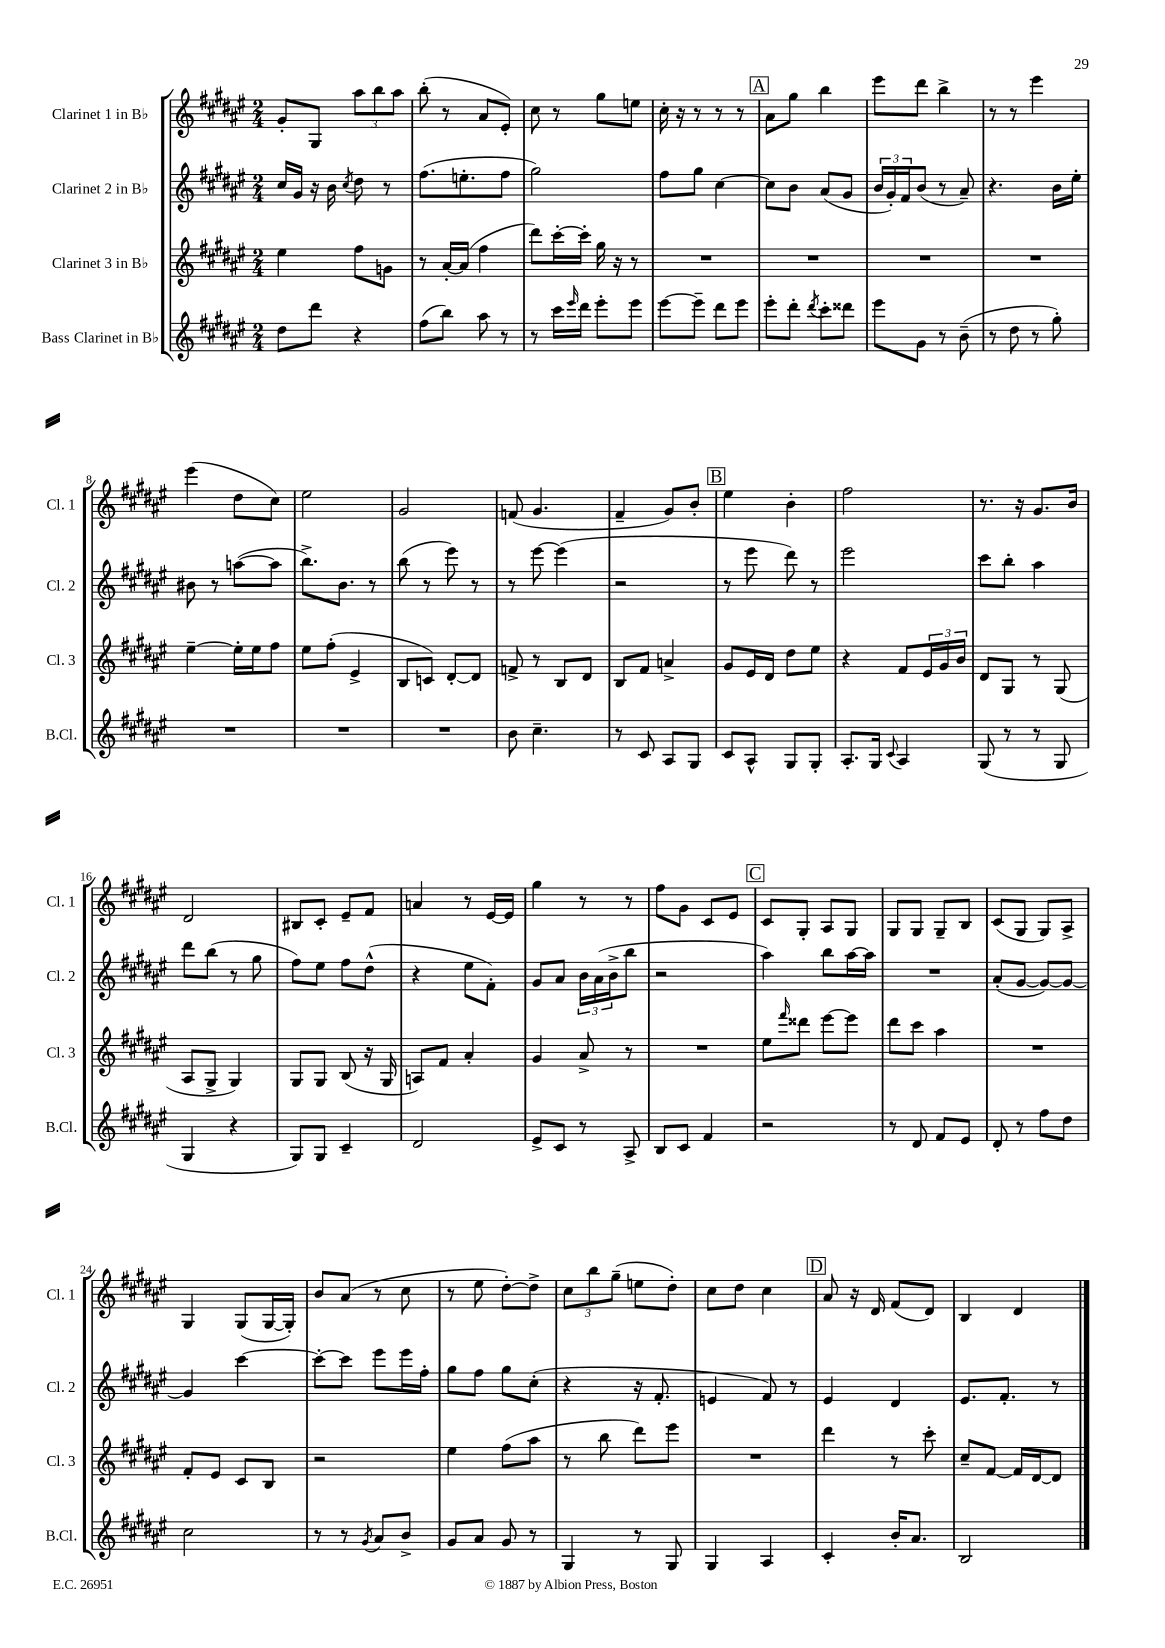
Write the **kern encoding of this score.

**kern	**kern	**kern	**kern
*staff4	*staff3	*staff2	*staff1
*clefG2	*clefG2	*clefG2	*clefG2
*k[f#c#g#d#a#e#]	*k[f#c#g#d#a#e#]	*k[f#c#g#d#a#e#]	*k[f#c#g#d#a#e#]
*M2/4	*M2/4	*M2/4	*M2/4
8dd#	4ee#	16cc#	8g#'
.	.	16g#	.
8ddd#	.	16r	8G#
.	.	16b	.
.	.	8qcc#	.
4r	8ff#	8dd#	12aa#
.	.	.	12bb
.	8g	8r	.
.	.	.	12aa#
=	=	=	=
(8ff#	8r	(8.ff#	(8bb'
8bb)	[16a#'	.	8r
.	(16a#]	8.ee'	.
8aa#	4ff#	.	8a#
8r	.	8ff#	8e#')
=	=	=	=
8r	8ddd#)	2gg#)	8cc#
16ccc#	[16ccc#'	.	8r
16qqeee#	.	.	.
16ddd#	16ccc#']	.	.
8eee#'	16gg#	.	8gg#
.	16r	.	.
8eee#	8r	.	8ee
=	=	=	=
[8eee#	2r	8ff#	16cc#'
.	.	.	16r
8eee#~]	.	8gg#	8r
8ddd#	.	[4cc#	8r
8eee#	.	.	8r
=	=	=	=
8eee#'	2r	8cc#]	8a#
8ddd#'	.	8b	8gg#
8qddd#	.	.	.
8ccc#'	.	(8a#	4bb
8ddd##	.	8g#	.
=	=	=	=
8eee#	2r	24b	8eee#
.	.	24g#')	.
.	.	24f#	.
8g#	.	(8b	8ddd#
8r	.	8r	4bb^
(8b~	.	8a#~)	.
=	=	=	=
8r	2r	4.r	8r
8dd#	.	.	8r
8r	.	.	4eee#
8gg#')	.	16b	.
.	.	16ee#'	.
=	=	=	=
2r	[4ee#~	8b#	(4eee#
.	.	8r	.
.	16ee#']	([8aa	8dd#
.	16ee#	.	.
.	8ff#	8aa]	8cc#)
=	=	=	=
2r	8ee#	8.bb^)	2ee#
.	(8ff#'	.	.
.	.	8.b	.
.	4e#^	.	.
.	.	8r	.
=	=	=	=
2r	8B	(8bb	2g#
.	8c)	8r	.
.	[8d#'	8eee#)	.
.	8d#]	8r	.
=	=	=	=
8b	8f^	8r	(8f
4.cc#~	8r	[8eee#	4.g#
.	8B	(4eee#]	.
.	8d#	.	.
=	=	=	=
8r	8B	2r	4f#~
8c#	8f#	.	.
8A#	4a^	.	8g#)
8G#	.	.	8b'
=	=	=	=
8c#	8g#	8r	4ee#
8A#^^	16e#	8eee#	.
.	16d#	.	.
8G#	8dd#	8ddd#)	4b'
8G#'	8ee#	8r	.
=	=	=	=
8.A#'	4r	2eee#	2ff#
16G#	.	.	.
8qqc#	.	.	.
4A#	8f#	.	.
.	24e#	.	.
.	24g#	.	.
.	24b	.	.
=	=	=	=
(8G#	8d#	8ccc#	8.r
8r	8G#	8bb'	.
.	.	.	16r
8r	8r	4aa#	8.g#
8G#	(8G#	.	.
.	.	.	16b
=	=	=	=
4G#	8A#	8ddd#	2d#
.	8G#^	(8bb	.
4r	4G#)	8r	.
.	.	8gg#	.
=	=	=	=
8G#)	8G#	8ff#)	8B#
8G#	8G#	8ee#	8c#'
4c#~	(8B	8ff#	8e#~
.	16r	(8dd#^^	8f#
.	16G#	.	.
=	=	=	=
2d#	8A)	4r	4a
.	8f#	.	.
.	4a#'	8ee#	8r
.	.	8f#')	[16e#
.	.	.	16e#]
=	=	=	=
8e#^	4g#	8g#	4gg#
8c#	.	8a#	.
8r	8a#^	24b	8r
.	.	(24a#	.
.	.	24b^	.
8A#^	8r	8bb	8r
=	=	=	=
8B	2r	2r	8ff#
8c#	.	.	8g#
4f#	.	.	8c#
.	.	.	8e#
=	=	=	=
2r	8ee#	4aa#)	8c#
.	16qqfff#	.	.
.	8ddd##	.	8G#'
.	[8eee#	8bb	8A#
.	8eee#]	[16aa#	8G#
.	.	16aa#]	.
=	=	=	=
8r	8ddd#	2r	8G#
8d#	8ccc#	.	8G#
8f#	4aa#	.	8G#~
8e#	.	.	8B
=	=	=	=
8d#'	2r	(8a#'	(8c#
8r	.	[8g#	8G#
8ff#	.	8g#_)	8G#)
8dd#	.	8g#_	8A#^
=	=	=	=
2cc#	8f#'	4g#]	4G#
.	8e#	.	.
.	8c#	[4ccc#	(8G#
.	8B	.	[16G#
.	.	.	16G#'])
=	=	=	=
8r	2r	8ccc#'_	8b
8r	.	8ccc#]	(8a#
8qg#	.	.	.
8a#	.	8eee#	8r
8b^	.	16eee#	8cc#
.	.	16ff#'	.
=	=	=	=
8g#	4ee#	8gg#	8r
8a#	.	8ff#	8ee#
8g#	(8ff#	8gg#	[8dd#')
8r	8aa#	(8cc#'	8dd#^]
=	=	=	=
4G#	8r	4r	12cc#
.	.	.	12bb
.	8bb	.	.
.	.	.	(12gg#~
8r	8ddd#)	16r	8ee
.	.	8.f#'	.
8G#	8eee#	.	8dd#')
=	=	=	=
4G#	2r	4e	8cc#
.	.	.	8dd#
4A#	.	8f#)	4cc#
.	.	8r	.
=	=	=	=
4c#'	4ddd#	4e#	8a#
.	.	.	16r
.	.	.	16d#
16b'	8r	4d#	(8f#
8.a#	.	.	.
.	8ccc#'	.	8d#)
=	=	=	=
2B	8cc#~	8.e#	4B
.	[8f#	.	.
.	.	8.f#'	.
.	16f#]	.	4d#
.	[16d#	.	.
.	8d#]	8r	.
==	==	==	==
*-	*-	*-	*-
